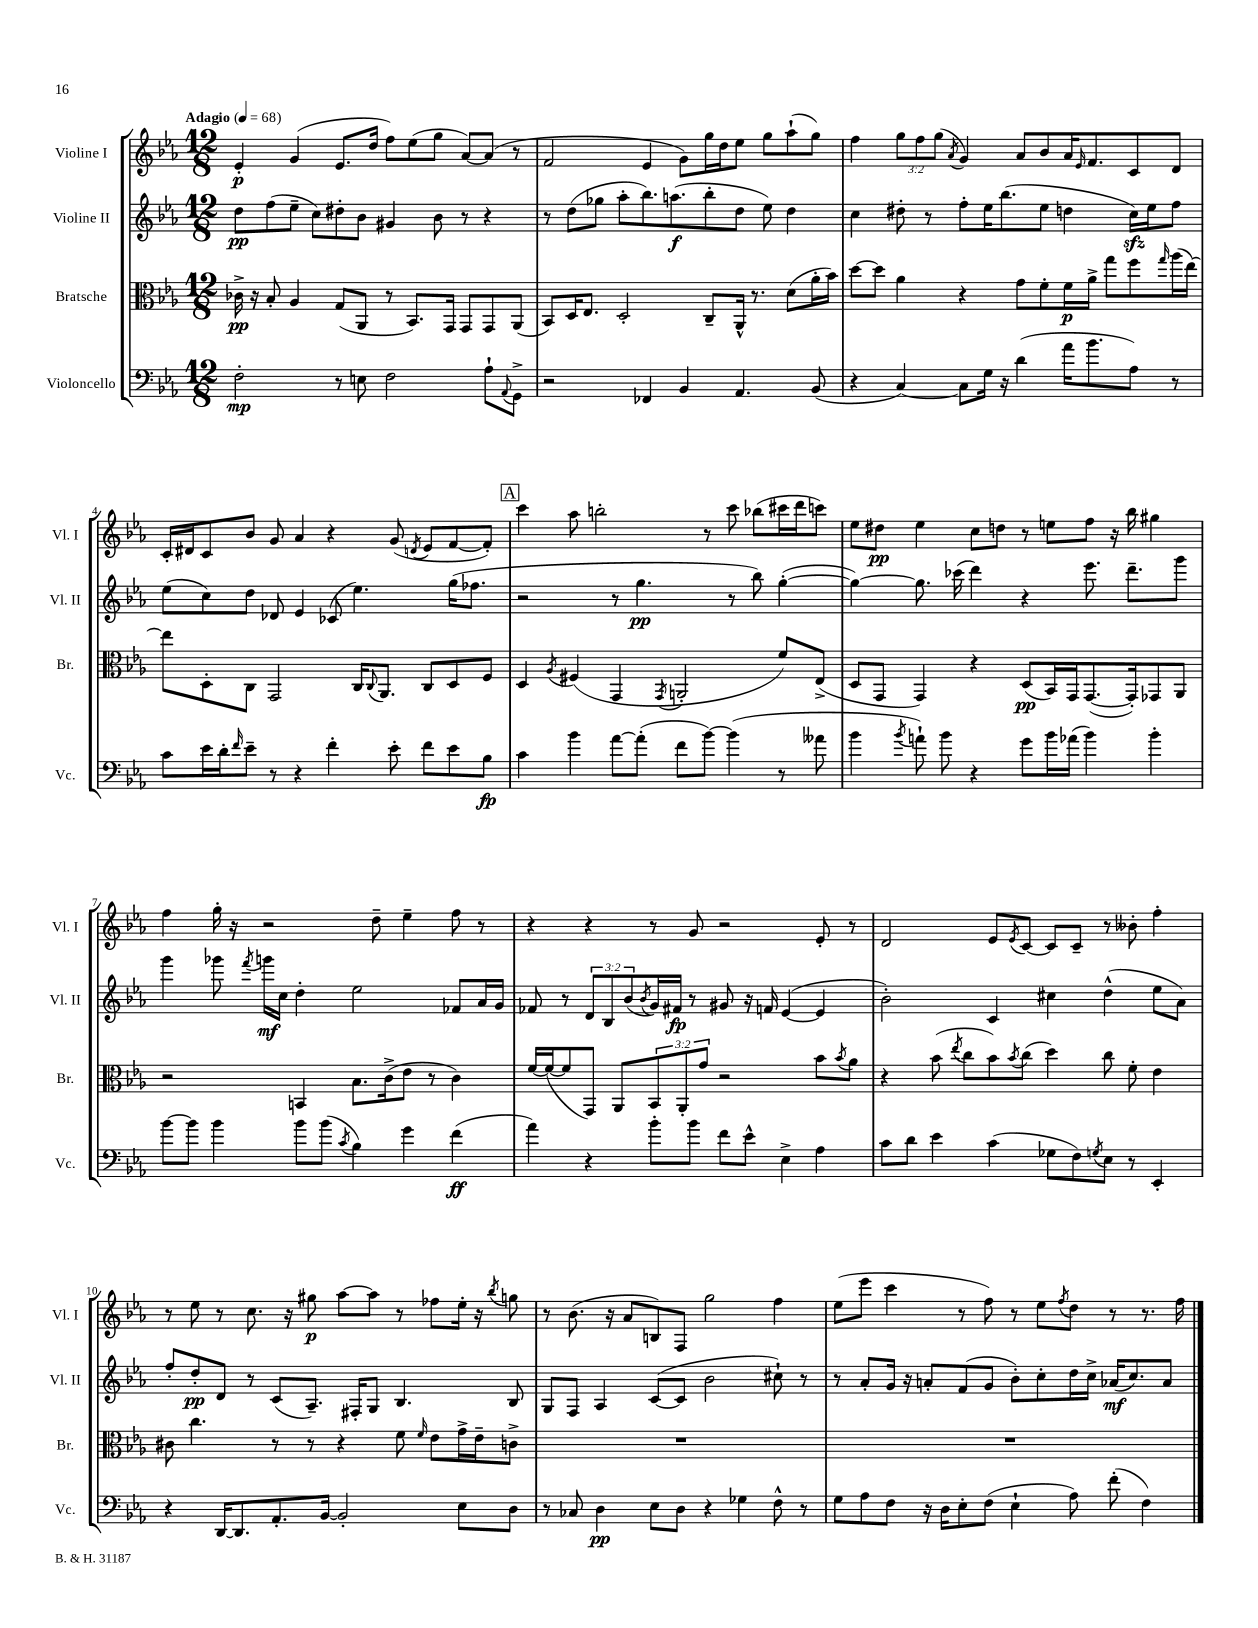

**kern	**kern	**kern	**kern
*staff4	*staff3	*staff2	*staff1
*clefF4	*clefC3	*clefG2	*clefG2
*k[b-e-a-]	*k[b-e-a-]	*k[b-e-a-]	*k[b-e-a-]
*M12/8	*M12/8	*M12/8	*M12/8
*MM68	*MM68	*MM68	*MM68
2F'	16c-^	8dd	4e-'
.	16r	.	.
.	8B-'	(8ff	.
.	4A-	8ee-~	(4g
.	.	8cc)	.
8r	(8G	8dd#'	8.e-
8E	8AA-	8b-	.
.	.	.	16dd
2F	8r	4g#	8ff)
.	8.BB-)	.	(8ee-
.	.	8b-	8gg
.	16GG	.	.
.	8GG	8r	[8a-)
8A-`	8GG	4r	(8a-]
8qqAA-	.	.	.
8GG^	(8AA-	.	8r
=	=	=	=
2r	8BB-)	8r	2f
.	16D	(8dd	.
.	8.E-	.	.
.	.	8gg-	.
.	2D'	8aa-'	.
4FF-	.	8.bb-)	4e-
.	.	(8.aa	.
4BB-	.	.	8g)
.	8C~	8bb-'	16gg
.	.	.	16dd
4.AA-	16AA-^^	8dd	8ee-
.	8.r	.	.
.	.	8ee-)	8gg
.	(8d	4dd	(8aa-`
(8BB-	16a-'	.	8gg)
.	16b-)	.	.
=	=	=	=
4r	[8dd	4cc	4ff
.	8dd]	.	.
[4C)	4a-	8dd#'	12gg
.	.	.	12ff
.	.	8r	.
.	.	.	(12gg
.	.	.	8qa-
8C]	4r	8ff'	4g)
16G	.	16ee-	.
16r	.	(8.bb-	.
(4d	8g	.	8a-
.	8f'	8ee-	8b-
16a-	16f	4dd	16a-
.	.	.	16qqe-
8.b-	16a-^	.	8.f
.	8gg	.	.
8A-)	8ff	16cc)	8c
.	.	16ee-	.
.	16qqgg	.	.
8r	(16aa-	8ff	8d
.	[16ee-)	.	.
=	=	=	=
8c	8ee-]	(8ee-	16c'
.	.	.	16d#
16e-	8D'	8cc)	8c
16d'	.	.	.
16qqf	.	.	.
8e-~	8C	8dd	8b-
8r	2GG	8d-	8g
4r	.	4e-	4a-
4f'	.	(8c-	4r
.	16C	4.ee-)	.
.	8qqC	.	.
.	8.AA-	.	.
8e-'	.	.	(8g
.	.	.	8qd
8f	8C	.	8e-
8e-	8D	(16gg	[8f
.	.	8.ff-	.
8B-	8F	.	8f'])
=	=	=	=
4c	4D	2r	4ccc
.	8qA-	.	.
4b-	(4F#	.	8aa-
.	.	.	2bb'
[8a-	4GG	8r	.
(8a-']	.	4.gg	.
.	8qGG	.	.
8f	2AA'	.	.
[8b-)	.	.	8r
(4b-]	.	8r	8ccc
.	.	8bb-)	(8bb-
8r	8f)	([4gg'	16ccc#
.	.	.	16ddd
8a--	(8E-^	.	8ccc)
=	=	=	=
4b-	8D	4gg_)	8ee-
.	8GG	.	8dd#
8qb-	.	.	.
8a`)	4GG)	8.gg]	4ee-
8b-	.	.	.
.	.	(16ccc-	.
4r	4r	4ddd)	8cc
.	.	.	8dd
8g	(8D	4r	8r
16b-	16BB-)	.	8ee
(16a-	16GG	.	.
4b-)	([8.GG	8.eee-	8ff
.	.	.	16r
.	16GG'])	8.ddd~	16bb-
4b-'	8GG-	.	4gg#
.	8AA-	8ggg	.
=	=	=	=
[8b-	2r	4ggg	4ff
8b-]	.	.	.
4b-	.	8ggg-	16gg'
.	.	.	16r
.	.	8qfff	.
.	.	16ggg	2r
.	.	16cc	.
8b-	4BB	4dd'	.
(8b-	.	.	.
8qc	.	.	.
4B-)	8.B-	2ee-	.
.	.	.	8dd~
.	(16c^	.	.
4g	8e-	.	4ee-~
.	8r	.	.
(4f	4c)	8f-	8ff
.	.	16a-	8r
.	.	16g	.
=	=	=	=
4a-)	[16f	8f-	4r
.	(16f_	.	.
.	8f]	8r	.
4r	8GG)	12d	4r
.	.	12B-	.
.	8AA-	.	.
.	.	(12b-	.
.	.	8qb-	.
8b-'	12BB-	16g)	8r
.	.	16f#	.
.	12AA-'	.	.
8b-	.	8r	8g
.	12g	.	.
8f	2r	8g#	2r
8e-^^	.	16r	.
.	.	16f	.
4E-^	.	([4e-	.
4A-	8b-	4e-]	8e-'
.	8qb-	.	.
.	8a-	.	8r
=	=	=	=
8c	4r	2b-')	2d
8d	.	.	.
4e-	(8b-	.	.
.	8qee-	.	.
.	8cc	.	.
(4c	8b-)	4c	8e-
.	8qb-	.	8qe-
.	(8cc	.	[8c
8G-	4dd)	4cc#	8c]
8F)	.	.	8c~
8qG	.	.	.
8E-	8cc	(4dd^^	8r
8r	8f'	.	8b--'
4EE-'	4e-	8ee-	4ff'
.	.	8a-)	.
=	=	=	=
4r	8c#	8ff'	8r
.	4.cc	8dd'	8ee-
[16DD	.	8d	8r
8.DD]	.	.	.
.	.	8r	8.cc
8.AA-'	8r	(8c	.
.	.	.	16r
.	8r	8.A-~)	8gg#
[16BB-	.	.	.
2BB-']	4r	.	[8aa-
.	.	16F#'	.
.	.	8G	8aa-]
.	8f	4.B-	8r
.	16qqf	.	.
.	8e-	.	8ff-
8E-	16g^	.	16ee-'
.	16e-~	.	16r
.	.	.	8qbb-
8D	8c^	8B-	8gg
=	=	=	=
8r	1.r	8G	8r
8C-	.	8F	(8.b-
4D	.	4A-	.
.	.	.	16r
.	.	.	8a-
8E-	.	([8c	8B)
8D	.	8c]	8F
4r	.	2b-	2gg
4G-	.	.	.
8F^^	.	8cc#`)	4ff
8r	.	8r	.
=	=	=	=
8G	1.r	8r	(8ee-
8A-	.	8a-'	8eee-
8F	.	16g	4ccc
.	.	16r	.
16r	.	8a'	.
16D	.	.	.
8E-'	.	(8f	8r
(8F	.	8g	8ff)
4E-`	.	8b-')	8r
.	.	8cc'	8ee-
.	.	.	8qff
8A-)	.	16dd	8dd
.	.	16cc^	.
(8f'	.	(16a-	8r
.	.	8.cc)	.
4F)	.	.	8.r
.	.	8a-	.
.	.	.	16ff
==	==	==	==
*-	*-	*-	*-
